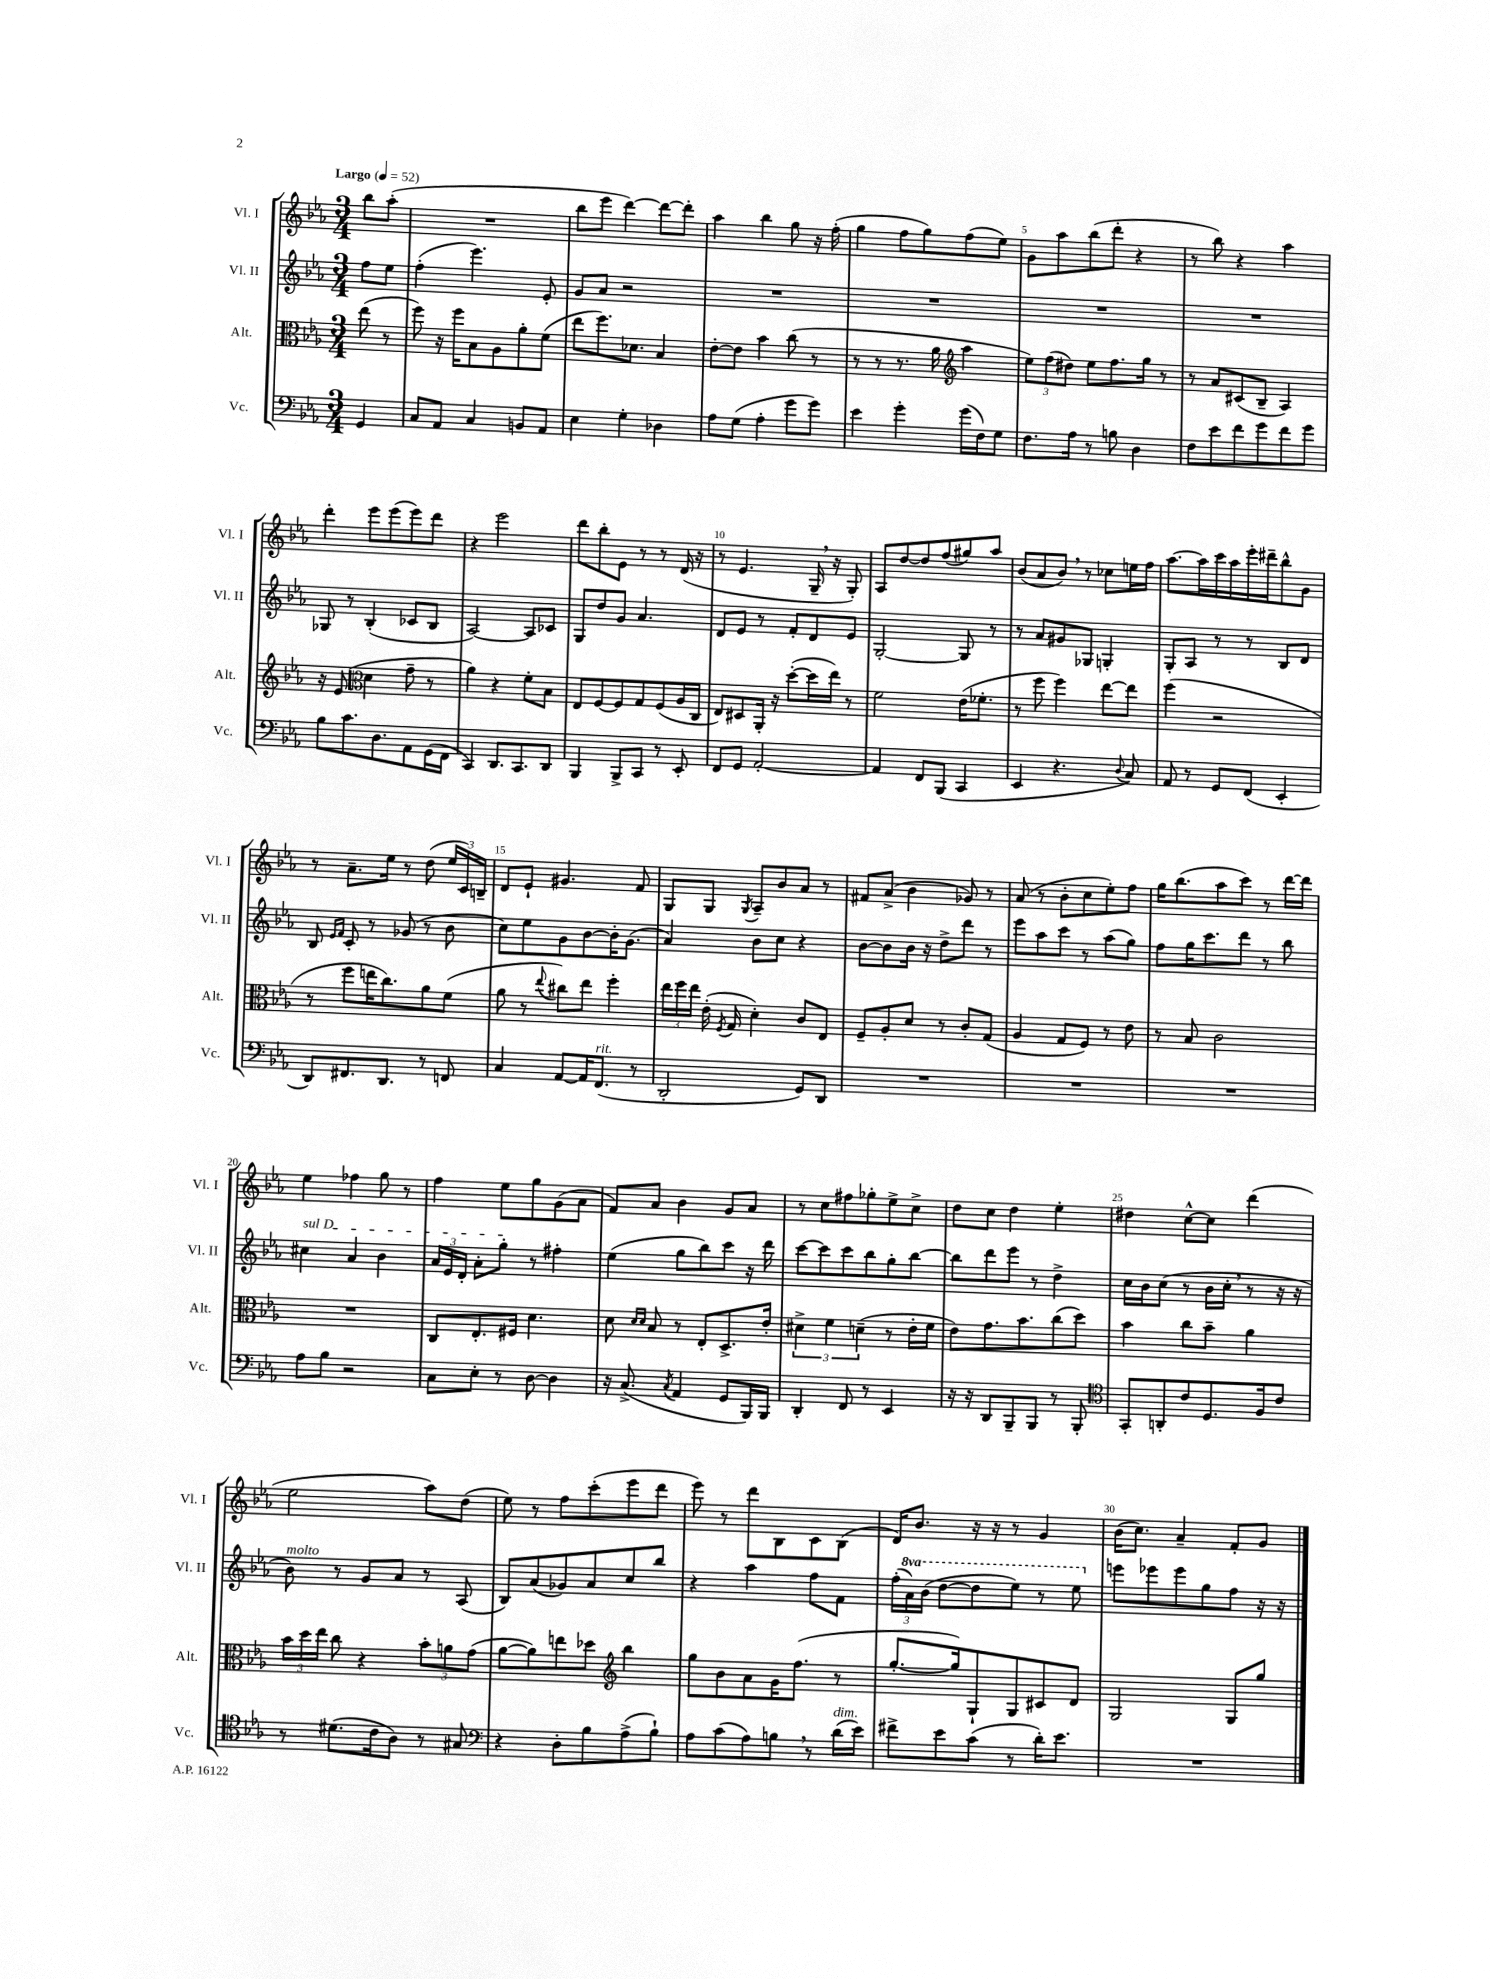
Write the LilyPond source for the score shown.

<<
\new StaffGroup <<
\new Staff = "s0" \with { instrumentName = "Vl. I" shortInstrumentName = "Vl. I" } {
    \clef treble \key ees \major \numericTimeSignature \time 3/4 \partial 4 \tempo "Largo" 4 = 52
    \autoBeamOff bes''8[ aes''8]-.( |
    R2. |
    bes''8[ ees'''8] d'''4~) d'''8[~ d'''8]-. |
    aes''4 bes''4 g''8 r16 f''16-.( |
    g''4 f''8[ g''8) f''8( ees''8]) |
    g'8[ aes''8 bes''8( d'''8]-. r4 |
    r8 bes''8) r4 aes''4 |
    d'''4-. ees'''8[ ees'''8( ees'''8) d'''8] |
    r4 ees'''2 |
    d'''8[ bes''8-. ees'8] r8 r8 d'16( r16 |
    r8 ees'4. g16-- \breathe r16 g8-.) |
    aes8[ d''8~ d''8 f''8( gis''8) aes''8] |
    bes'8[( aes'8 bes'8]) \breathe r8 ces''8[ e''16 f''16] |
    aes''8.[~ aes''16 c'''16 aes''16 ees'''16-. dis'''16-- bes''8-^ g'8] |
    r8 aes'8.[-- ees''16] r8 d''8( \tuplet 3/2 { ees''16[ c'16) b16]-- } |
    d'8[ ees'8]-! gis'4. f'8 |
    g8[ g8] \acciaccatura { g8 } aes8[-- bes'8 aes'8] r8 |
    fis'8[ aes'8]->( bes'4 ges'8) r8 |
    aes'8( r8 bes'8[-. c''8 ees''8-.) f''8] |
    g''16[ bes''8.( aes''8 c'''8]) r8 d'''16[~ d'''16] |
    ees''4 fes''4 g''8 r8 |
    f''4 ees''8[ g''8 g'8( aes'8] |
    f'8[) aes'8] bes'4 g'8[ aes'8] |
    r8 c''8[ fis''8 ges''8-. ees''8-> c''8]-> |
    d''8[ c''8] d''4 ees''4-. |
    dis''4 c''8[~-^ c''8] d'''4( |
    ees''2 aes''8[) d''8]( |
    ees''8) r8 f''8[ c'''8-.( ees'''8 d'''8] |
    ees'''8) r8 d'''8[ bes8 c'8 bes8]( |
    d'16[) bes'8.] r16 r16 r8 g'4 |
    bes'16[( c''8.]) aes'4-- f'8[-. g'8] \bar "|." |
}
\new Staff = "s1" \with { instrumentName = "Vl. II" shortInstrumentName = "Vl. II" } {
    \clef treble \key ees \major \numericTimeSignature \time 3/4 \set Staff.ottavationMarkups = #ottavation-simple-ordinals \partial 4
    \autoBeamOff f''8[ ees''8] |
    f''4-.( ees'''4.) ees'8-. |
    g'8[ aes'8] r2 |
    R2. |
    R2. |
    R2. |
    R2. |
    ges8 r8 bes4-.( ces'8[ bes8] |
    aes2~) aes8[ ces'8] |
    g8[ d''8 g'8] aes'4. |
    d'8[ ees'8] r8 f'8[-. d'8 ees'8] |
    g2~-. g8 r8 |
    r8 aes'8[ gis'8 ges8] g4-. |
    g8[-. aes8] r8 r8 bes8[ d'8] |
    bes8 \grace { ees'16[ f'16] } c'8-. r8 ges'8( r8 bes'8 |
    c''8[) ees''8 g'8 bes'8~ bes'16-. g'8.]( |
    aes'4) bes'8[ c''8] r4 |
    bes'8[~ bes'8 bes'16] r16 d''8[-> d'''8] r8 |
    ees'''8[ aes''8 c'''8] r8 aes''8[( g''8]) |
    f''8[ g''16 c'''8. d'''8] r8 bes''8 |
    \once \override TextSpanner.bound-details.left.text = \markup { \italic "sul D" } cis''4\startTextSpan aes'4 bes'4 |
    \tuplet 3/2 { aes'16[ ees'16 d'16]-. } aes'8[-. g''8]-.\stopTextSpan r8 fis''4-. |
    ees''4( g''8[ bes''8) c'''8] r16 d'''16 |
    c'''8[~ c'''8 c'''8 bes''8 g''8-. bes''8]~ |
    bes''8[ d'''8 ees'''8] r8 d''4-> |
    c''16[ bes'16 c''8]( r8 bes'16[ c''16]-. \breathe r8 r16 r16 |
    bes'8^\markup { \italic "molto" }) r8 g'8[ aes'8] r8 aes8( |
    bes8[) aes'8( ges'8) aes'8 c''8 bes''8] |
    r4 aes''4 f''8[ f'8] |
    \tuplet 3/2 { f''16[-.( \ottava #1 aes''16) bes''16]( } d'''8[~ d'''8 ees'''8]) r8 ees'''8 \ottava #0 |
    e'''8[ ees'''8 ees'''8 g''8 f''8] r16 r16 \bar "|." |
}
\new Staff = "s2" \with { instrumentName = "Alt." shortInstrumentName = "Alt." } {
    \clef alto \key ees \major \numericTimeSignature \time 3/4 \partial 4
    \autoBeamOff ees''8( r8 |
    f''8) r16 f''16[ bes8 aes8 aes'8-. f'8]( |
    ees''8[ f''8.) des'8.] bes4 |
    ees'8[~-. ees'8] bes'4 c''8( r8 |
    r8 r8 r8. aes'16 \clef treble aes''4 |
    \tuplet 3/2 { ees''8[) f''8( dis''8]) } ees''8[ f''8. g''16] r8 |
    r8 aes'8[ cis'8( bes8]-- aes4) |
    r16 ees'8.( \clef alto d'4 g'8-- r8 |
    aes'4) r4 f'8[-. bes8] |
    ees8[ f8~ f8 g8 f8( aes16 c16] |
    ees8[) dis8 aes,16]-. r16 d''8[~-.( d''16 ees''16]) r8 |
    f'2 ees'16[( fes'8.]-. |
    r8 f''8 f''4) ees''8[~ ees''8] |
    f''4( r2 |
    r8 f''8[ e''16 c''8.) aes'8 f'8]( |
    aes'8 r8 \appoggiatura { ees''8 } cis''8[) ees''8] f''4-. |
    \tuplet 3/2 { ees''16[ f''16 ees''16] } ees'16-.( \acciaccatura { f8 } g16 d'4-.) c'8[ ees8] |
    f8[-- aes8-. d'8] r8 c'8[-. g8]( |
    aes4 g8[ f8]) r8 ees'8 |
    r8 bes8 c'2 |
    R2. |
    c8[ ees8.-. fis16] d'4. |
    d'8 \grace { d'16[ d'16] } bes8 r8 ees8[-. d8.-> ees'16]-. |
    \tuplet 3/2 { dis'4-> f'4 d'4--( } r8 ees'16[-. f'16] |
    ees'8[) g'8. bes'8. c''8( d''8]) |
    bes'4 c''8[ bes'8]-- aes'4 |
    \tuplet 3/2 { bes'16[ d''16 ees''16] } c''8 r4 \tuplet 3/2 { bes'8[-. a'8 g'8]( } |
    aes'8[~ aes'8) e''8 des''8] \clef treble bes''4 |
    g''8[ bes'8 aes'8 g'16 f''8.]( r8 |
    g''8.[~-. g''16) g8-! g8 cis'8 d'8] |
    g2 g8[ g''8] \bar "|." |
}
\new Staff = "s3" \with { instrumentName = "Vc." shortInstrumentName = "Vc." } {
    \clef bass \key ees \major \numericTimeSignature \time 3/4 \partial 4
    \autoBeamOff g,4 |
    c8[ aes,8] c4 b,8[ aes,8] |
    ees4 g4-. des4 |
    aes8[ g8]( aes4-. g'8[ g'8]) |
    ees'4 g'4-. g'16[( f16) g8] |
    f8.[ aes16] r8 b8 d4 |
    f8[ ees'8 f'8 g'8 f'8 g'8] |
    bes8[ c'8. d8. aes,8 g,16( f,16] |
    c,4) d,8.[ c,8. d,8] |
    bes,,4 bes,,8[-> c,8] r8 ees,8-. |
    f,8[ g,8] aes,2~-. |
    aes,4 f,8[ bes,,8]( c,4 |
    ees,4 r4. \appoggiatura { d8 } c8) |
    aes,8 r8 g,8[ f,8]( ees,4-. |
    d,8[) fis,8. d,8.] r8 f,8 |
    c4 aes,8[~ aes,16 f,8.]^\markup { \italic "rit." }( r8 |
    d,2-. g,8[) d,8] |
    R2. |
    R2. |
    R2. |
    aes8[ bes8] r2 |
    c8[ ees8]-. r8 d8~ d4 |
    r16 c8.->( \acciaccatura { c8 } aes,4 g,8[ bes,,16) bes,,16] |
    d,4-. f,8 r8 ees,4 |
    r16 r16 d,8[ bes,,8-- bes,,8] r8 bes,,8-. |
    \clef tenor g,8[-. a,8-. c'8 d8. f16 c'8] |
    r8 dis'8.[( c'16 aes8]) r8 gis8 |
    \clef bass r4 d8[-. bes8 aes8->( bes8]-!) |
    aes8[ c'8( aes8) b8] \breathe r8 d'16[^\markup { \italic "dim." }( ees'16]) |
    fis'8[-> ees'8 c'8]( r8 d'16[-.) ees'8.] |
    R2. \bar "|." |
}
>>
>>
\layout { \context { \Score \override BarNumber.break-visibility = ##(#f #t #t) barNumberVisibility = #(every-nth-bar-number-visible 5) } }
